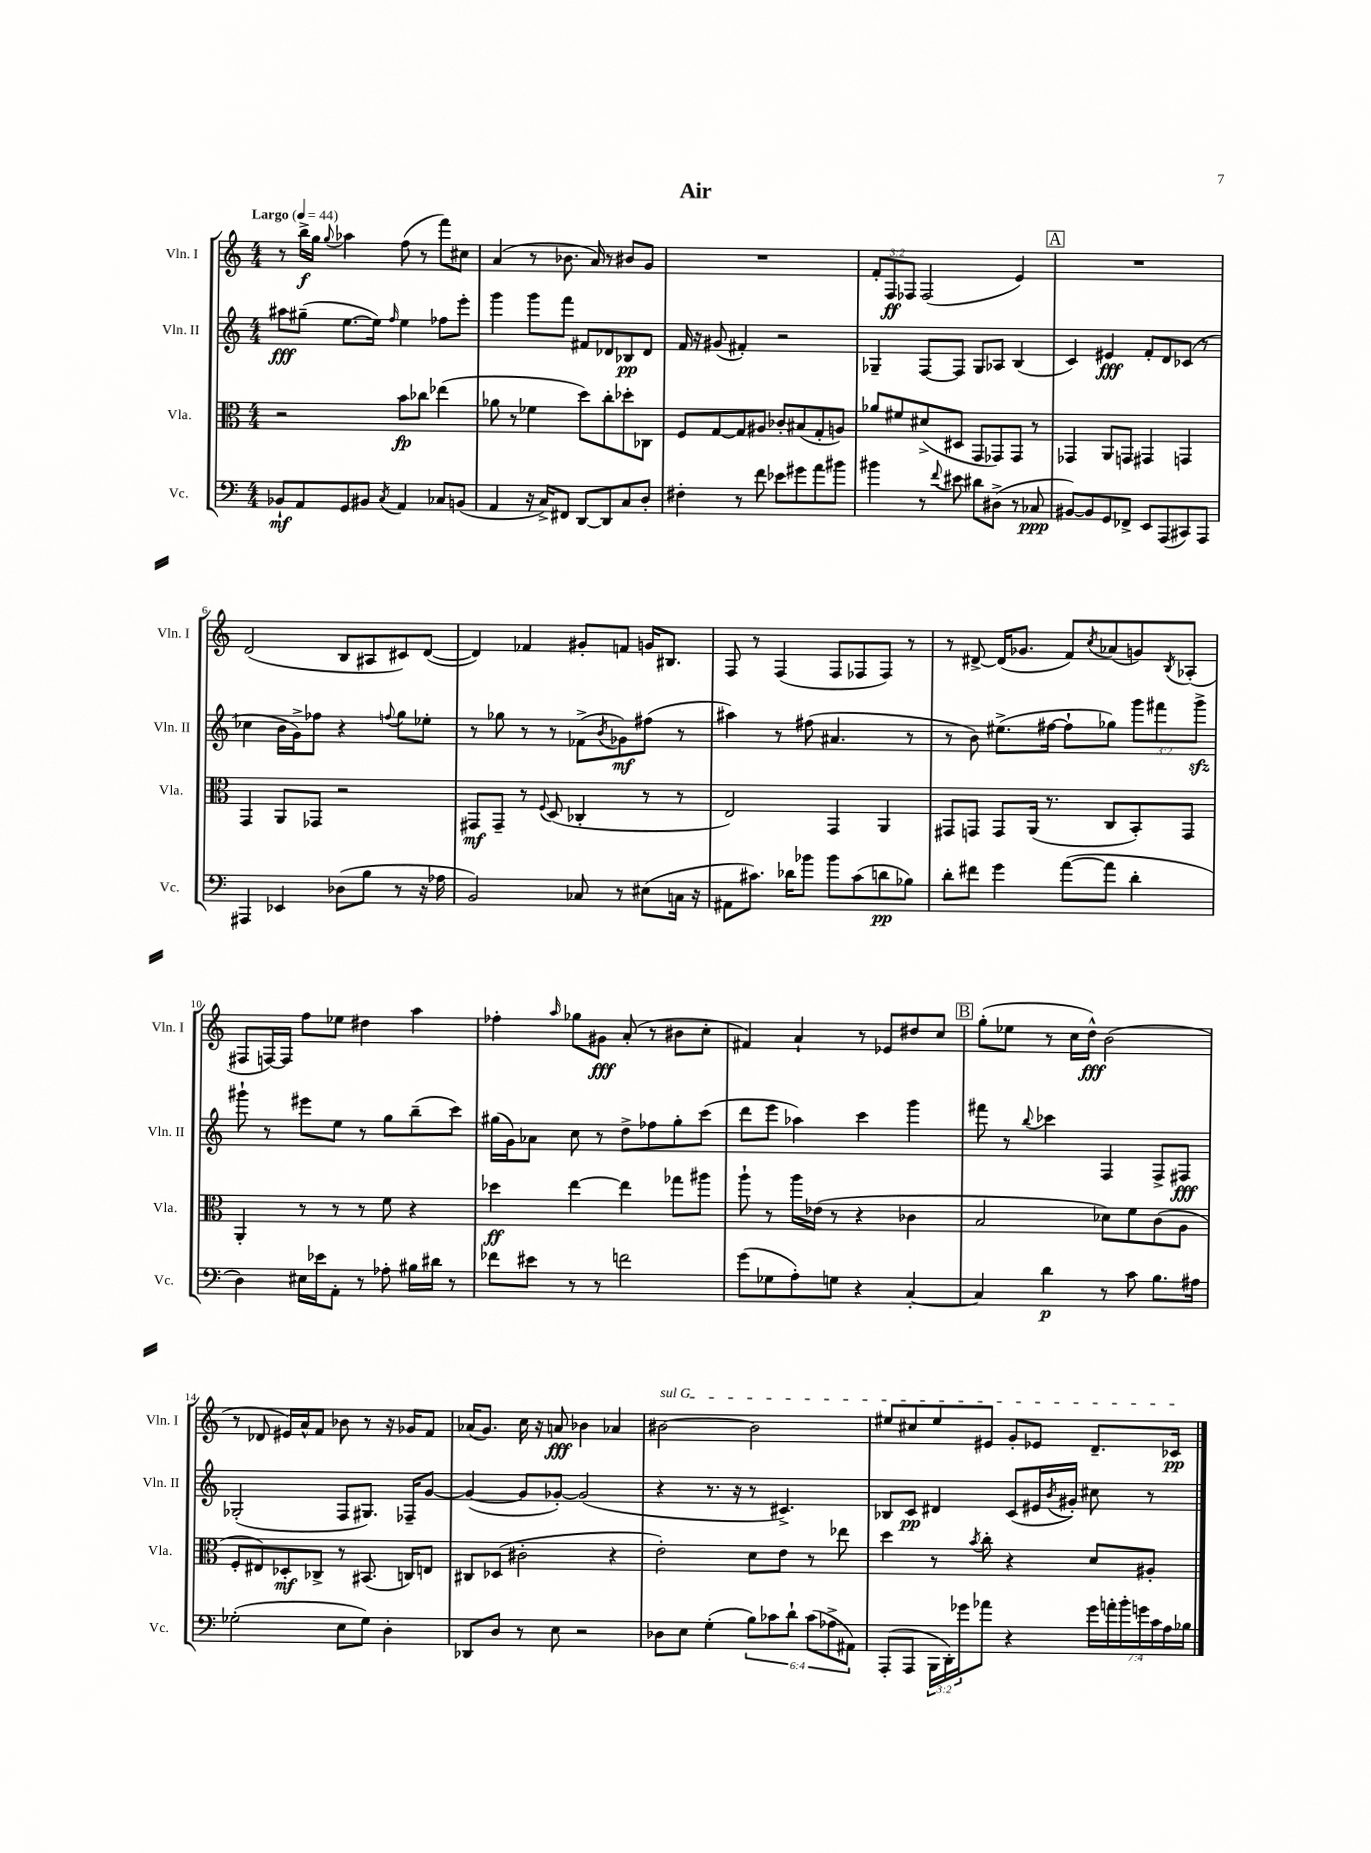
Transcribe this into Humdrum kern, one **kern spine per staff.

**kern	**dynam	**kern	**dynam	**kern	**dynam	**kern	**dynam
*part4	*part4	*part3	*part3	*part2	*part2	*part1	*part1
*staff4	*staff4	*staff3	*staff3	*staff2	*staff2	*staff1	*staff1
*I"Vc.	*	*I"Vla.	*	*I"Vln. II	*	*I"Vln. I	*
*I'Vc.	*	*I'Vla.	*	*I'Vln. II	*	*I'Vln. I	*
*clefF4	*	*clefC3	*	*clefG2	*	*clefG2	*
*k[]	*	*k[]	*	*k[]	*	*k[]	*
*M4/4	*	*M4/4	*	*M4/4	*	*M4/4	*
*MM44	*	*MM44	*	*MM44	*	*MM44	*
=1	=1	=1	=1	=1	=1	=1	=1
!	!	!	!	!	!	!LO:TX:a:B:t=Largo	!
8BB-X`/L	mf	2r	.	8aa#X\L	fff	8r	.
8AA/	.	.	.	(8gg#X~\J	.	16bb^\LL	f
.	.	.	.	.	.	16gg\JJ	.
.	.	.	.	.	.	8qqgg/	.
8GG/	.	.	.	[8.ee\L	.	4aa-X\	.
8BB#X/J	.	.	.	.	.	.	.
.	.	.	.	16ee\Jk])	.	.	.
8qC/	.	.	.	16qqff/	.	.	.
4AA/	.	8b\L	fp	4ee\	.	(8ff\	.
.	.	8cc-X\J	.	.	.	8r	.
8C-X/L	.	(4ee-X\	.	8ff-X\L	.	8fff\L)	.
(8BBn/J	.	.	.	8eee'\J	.	8cc#X\J	.
=2	=2	=2	=2	=2	=2	=2	=2
4AA/	.	8a-X\	.	4ggg\	.	(4a/	.
.	.	8r	.	.	.	.	.
16r	.	4f-X\	.	8ggg\L	.	8r	.
16C^/KL)	.	.	.	.	.	.	.
8FF#X/J	.	.	.	8fff\J	.	8.b-X\	.
[8DD/L	.	8dd\L)	.	8f#X/L	.	.	.
.	.	.	.	.	.	16a/)	.
8DD/]	.	8cc'\	.	8d-X/	.	8r	.
8C/	.	8dd-X'\	.	8B-X/	pp	8b#X/L	.
8D'/J	.	8C-X\J	.	8d-/J	.	8g/J	.
=3	=3	=3	=3	=3	=3	=3	=3
4F#X'\	.	8F/L	.	16f/	.	1r	.
.	.	.	.	16r	.	.	.
.	.	[8G/	.	(8g#X/	.	.	.
8r	.	8G/]	.	4f#X'/)	.	.	.
8f\	.	8A#X/J	.	.	.	.	.
8e-X\L	.	8c-X'/L	.	2r	.	.	.
8g#X\	.	(8B#X/	.	.	.	.	.
8a\	.	8G'/	.	.	.	.	.
8b#X\J	.	8An/J)	.	.	.	.	.
=4	=4	=4	=4	=4	=4	=4	=4
4b#X\	.	8a-X/L	.	4G-X~/	.	12f'/L	.
.	.	.	.	.	.	12F/	ff
.	.	8f#X/	.	.	.	.	.
.	.	.	.	.	.	12F-X/J	.
8r	.	(8d#X^/	.	[8F/L	.	(2F-/	.
8qqf/	.	.	.	.	.	.	.
8e#X\	.	8D#X/J	.	8F/J]	.	.	.
8d#X\L	.	8GG/L	.	8G-/L	.	.	.
(8D#X^\J	.	8GG-X/)	.	8A-X/J	.	.	.
8r	.	8GG-/J	.	(4B/	.	4e/)	.
8C-X/	ppp	8r	.	.	.	.	.
!!LO:REH:place=s1:t=A
=5	=5	=5	=5	=5	=5	=5	=5
[8BB#X/L)	.	4GG-X/	.	4c/)	.	1r	.
8BB#/]	.	.	.	.	.	.	.
8GG/	.	8AA/L	.	4e#X/	fff	.	.
8FF-X^/J	.	8GGn/J	.	.	.	.	.
8EE/L	.	4GG#X/	.	8f'/L	.	.	.
(8AAA/	.	.	.	8d/	.	.	.
8CC#X/)	.	4GGn/	.	(8c-X/J	.	.	.
8AAA/J	.	.	.	8r	.	.	.
!!LO:LB:g=z
=6	=6	=6	=6	=6	=6	=6	=6
4AAA#X/	.	4GG/	.	4cc-X\	.	(2d/	.
4EE-X/	.	8AA/L	.	16b\LL	.	.	.
.	.	.	.	16g^\J)	.	.	.
.	.	8GG-X/J	.	8ff-X\J	.	.	.
(8D-X\L	.	2r	.	4r	.	8B/L	.
8B\J	.	.	.	.	.	8A#X/	.
.	.	.	.	8qqffn/	.	.	.
8r	.	.	.	8gg\L	.	8c#X/)	.
16r	.	.	.	8ee-X'\J	.	([8d/J	.
16A-X\	.	.	.	.	.	.	.
=7	=7	=7	=7	=7	=7	=7	=7
2BB/)	.	8GG#X/L	mf	8r	.	4d/])	.
.	.	8GG#~/J	.	8gg-X\	.	.	.
.	.	8r	.	8r	.	4f-X/	.
.	.	8qqF/	.	.	.	.	.
.	.	(8D/	.	8r	.	.	.
8C-X/	.	4C-X'/	.	(8f-X^\L	.	8g#X'/L	.
.	.	.	.	8qb/	.	.	.
8r	.	.	.	8g-X\)	mf	8fn/J	.
(8E#X\L	.	8r	.	(8ff#X\J	.	16gn/KL	.
.	.	.	.	.	.	8.B#X/J	.
16Cn\Jk	.	8r	.	8r	.	.	.
16r	.	.	.	.	.	.	.
=8	=8	=8	=8	=8	=8	=8	=8
8AA#X\L	.	2E/)	.	4aa#X\)	.	8F/	.
8.c#X\J)	.	.	.	.	.	8r	.
.	.	.	.	8r	.	(4F/	.
16d-X\KL	.	.	.	.	.	.	.
8b-X\J	.	.	.	(8ff#X\	.	.	.
8b-\L	.	4GG/	.	4.a#X/	.	8F/L	.
(8c#\	.	.	.	.	.	8F-X/	.
8dn\	pp	4AA/	.	.	.	8F-/J)	.
8B-X\J)	.	.	.	8r	.	8r	.
=9	=9	=9	=9	=9	=9	=9	=9
8d'\L	.	8GG#X/L	.	8r	.	8r	.
8f#X\J	.	8GGn/J	.	8b\)	.	[8d#X^/	.
4g\	.	8GG/L	.	(8.ee#X^\L	.	(16d#/KL]	.
.	.	.	.	.	.	8.g-X/J	.
.	.	(16AA/Jk	.	.	.	.	.
.	.	8.r	.	[16ff#X\Jk	.	.	.
([8a\L	.	.	.	8ff#`\L]	.	8f/L)	.
.	.	.	.	.	.	8qcc/	.
8a\J]	.	8C/L	.	8gg-X\J)	.	(8a-X/	.
4d'\	.	8BB'/)	.	12ggg\L	.	8gn/)	.
.	.	.	.	12fff#X\	.	.	.
.	.	.	.	.	.	8qB/	.
.	.	8GG/J	.	.	.	(8A-X'/J	.
.	.	.	.	12gggzz^\J	.	.	.
!!LO:LB:g=z
=10	=10	=10	=10	=10	=10	=10	=10
4D\)	.	4AA'/	.	8ggg#X`\	.	8F#X/L	.
.	.	.	.	8r	.	[16Fn/L)	.
.	.	.	.	.	.	16F/JJ]	.
16E#X\LL	.	8r	.	8eee#X\L	.	8ff\L	.
16e-X\J	.	.	.	.	.	.	.
8AA'\J	.	8r	.	8ee\J	.	8ee-X\J	.
8r	.	8r	.	8r	.	4dd#X\	.
8A-X'\	.	8f\	.	8gg\L	.	.	.
16B#X\LL	.	4r	.	(8bb~\	.	4aa\	.
16d#X\JJ	.	.	.	.	.	.	.
8r	.	.	.	8ccc\J)	.	.	.
=11	=11	=11	=11	=11	=11	=11	=11
8f-X\L	.	4dd-X\	ff	(16gg#X\LL	.	4ff-X'\	.
.	.	.	.	16g\J)	.	.	.
8e#X\J	.	.	.	8a-X\J	.	.	.
.	.	.	.	.	.	16qqaa/	.
8r	.	[4ee\	.	8cc\	.	8gg-X\L	.
8r	.	.	.	8r	.	8g#X\J	fff
2fn\	.	4ee\]	.	8dd^\L	.	(8a'/	.
.	.	.	.	8ff-X\	.	8r	.
.	.	8gg-X\L	.	8gg#'\	.	8b#X\L	.
.	.	8aa#X\J	.	(8ccc\J	.	8cc'\J	.
=12	=12	=12	=12	=12	=12	=12	=12
(8g\L	.	8aa`\	.	8ddd\L	.	4f#X/)	.
8G-X\	.	8r	.	8eee\J	.	.	.
8A'\)	.	16aa\LL	.	4aa-X\)	.	4a`/	.
.	.	(16e-X\JJ	.	.	.	.	.
8Gn\J	.	8r	.	.	.	.	.
4r	.	4r	.	4ccc\	.	8r	.
.	.	.	.	.	.	8e-X/L	.
[4C'/	.	4c-X\	.	4ggg\	.	8dd#X/	.
.	.	.	.	.	.	8cc/J	.
!!LO:REH:place=s1:t=B
=13	=13	=13	=13	=13	=13	=13	=13
4C/]	.	2B/	.	8fff#X\	.	(8gg'\L	.
.	.	.	.	8r	.	8ee-X\J	.
.	.	.	.	8qqbb/	.	.	.
4d\	p	.	.	4ccc-X\	.	8r	.
.	.	.	.	.	.	16cc\LL	.
.	.	.	.	.	.	16dd^^\JJ)	fff
8r	.	8d-X\L)	.	4F/	.	(2b\	.
8c\	.	8f\	.	.	.	.	.
8.B\L	.	(8c\	.	8F^/L	.	.	.
.	.	8A\J	.	8F#X/J	fff	.	.
16A#X\Jk	.	.	.	.	.	.	.
!!LO:LB:g=z
=14	=14	=14	=14	=14	=14	=14	=14
(2G-X'\	.	8F'/L	.	(2G-X'/	.	8r	.
.	.	8E#X/)	.	.	.	8d-X/	.
.	.	8D-X'/	mf	.	.	16e#X/LL)	.
.	.	.	.	.	.	16a^^/J	.
.	.	8C-X^/J	.	.	.	8f/J	.
8E\L	.	8r	.	8F/L	.	8b-X\	.
8G-\J)	.	(8.BB#X/	.	8.G#X/J)	.	8r	.
4D'\	.	.	.	.	.	16r	.
.	.	16Cn/KL)	.	16F-X~/KL	.	16g-X/KL	.
.	.	8En/J	.	[8g/J	.	8f/J	.
=15	=15	=15	=15	=15	=15	=15	=15
8DD-X/L	.	8C#X/L	.	(4g/_	.	(16a-X/KL	.
.	.	.	.	.	.	8.g/J)	.
8D/J	.	(8D-X/J	.	.	.	.	.
8r	.	2c#X'\	.	8g/L]	.	16cc\	.
.	.	.	.	.	.	16r	.
8E\	.	.	.	[8g-X'/J)	.	8an/	fff
2r	.	.	.	(2g-/]	.	4b-X\	.
.	.	4r	.	.	.	4a-X/	.
=16	=16	=16	=16	=16	=16	=16	=16
!	!	!	!	!	!	!LO:TX:a:i:t=sul G	!
8D-X\L	.	2e'\)	.	4r	.	[2b#X\	.
8E\J	.	.	.	.	.	.	.
(4G'\	.	.	.	8.r	.	.	.
.	.	.	.	16r	.	.	.
12B\L)	.	8d\L	.	8r	.	2b#\]	.
12c-X\	.	.	.	.	.	.	.
.	.	8e\J	.	4.c#X^/)	.	.	.
12d`\J	.	.	.	.	.	.	.
(12c-\L	.	8r	.	.	.	.	.
12A-X^\	.	.	.	.	.	.	.
.	.	8ee-X\	.	.	.	.	.
12AA#X\J)	.	.	.	.	.	.	.
=17	=17	=17	=17	=17	=17	=17	=17
(8AAA'/L	.	4dd\	.	8B-X/L	.	8ee#X/L	.
8AAA/J	.	.	.	8c/J	pp	8cc#X/	.
24BBB\LL	.	8r	.	4d#X/	.	8ee#/	.
24DD'\)	.	.	.	.	.	.	.
24g-X\J	.	.	.	.	.	.	.
.	.	8qb/	.	.	.	.	.
8a-X\J	.	8cc'\	.	.	.	8e#X/J	.
4r	.	4r	.	(8c/L	.	8g'/L	.
.	.	.	.	16e#X/L	.	8e-X/J	.
.	.	.	.	8qb/	.	.	.
.	.	.	.	16g#X'/JJ)	.	.	.
28g-\LL	.	8d/L	.	8cc#X\	.	8.d~/L	.
28an'\	.	.	.	.	.	.	.
28b'\	.	.	.	.	.	.	.
28gn\	.	.	.	.	.	.	.
.	.	8A#X'/J	.	8r	.	.	.
28c\	.	.	.	.	.	.	.
28A\	.	.	.	.	.	.	.
.	.	.	.	.	.	16c-X/Jk	pp
28B-X\JJ	.	.	.	.	.	.	.
==	==	==	==	==	==	==	==
*-	*-	*-	*-	*-	*-	*-	*-
